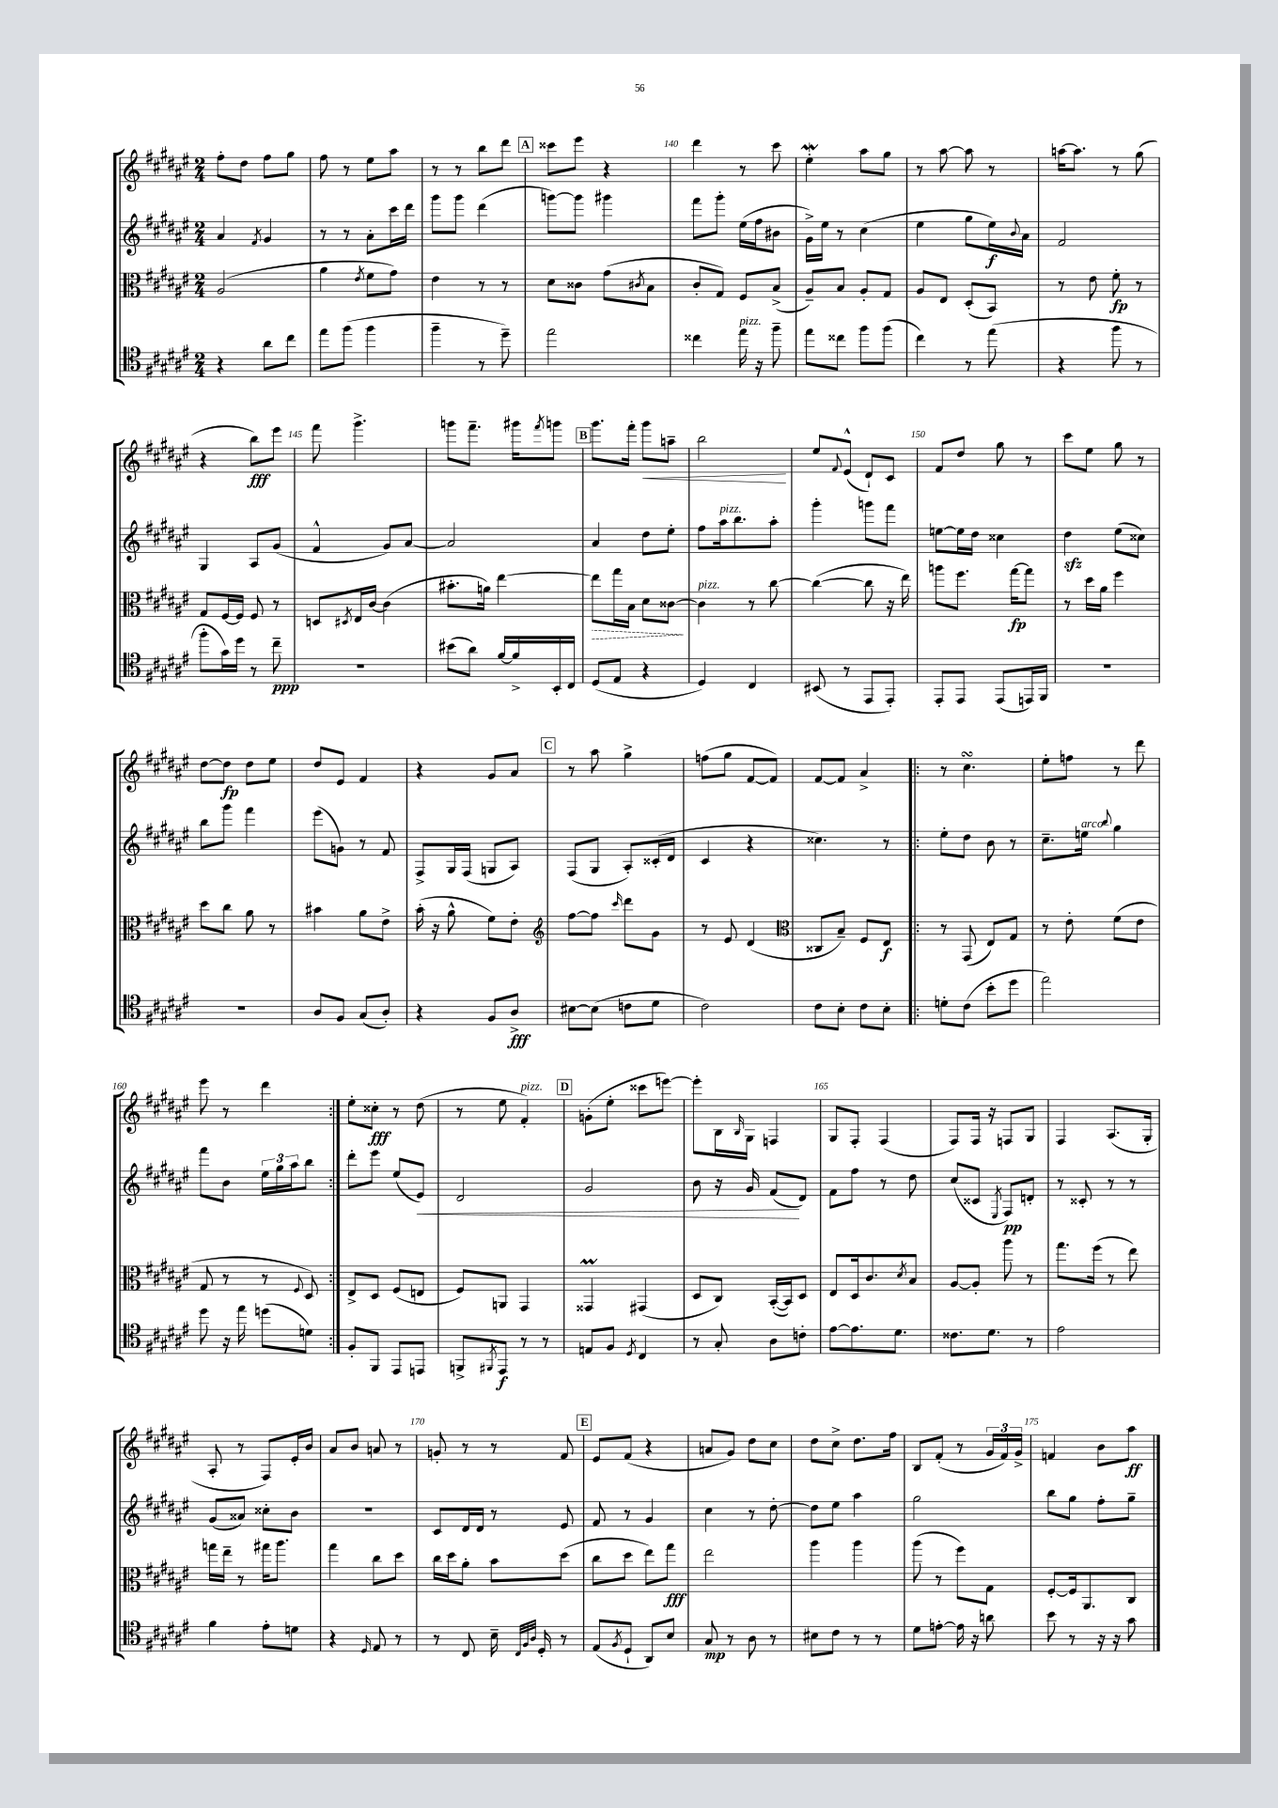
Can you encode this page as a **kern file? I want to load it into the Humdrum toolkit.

**kern	**kern	**kern	**kern
*staff4	*staff3	*staff2	*staff1
*clefC4	*clefC3	*clefG2	*clefG2
*k[f#c#g#d#a#e#]	*k[f#c#g#d#a#e#]	*k[f#c#g#d#a#e#]	*k[f#c#g#d#a#e#]
*M2/4	*M2/4	*M2/4	*M2/4
4r	(2A#	4a#	8ff#'
.	.	.	8dd#
.	.	8qf#	.
8a#	.	4g#	8ff#
8cc#	.	.	8gg#
=	=	=	=
8ee#	4a#	8r	8ff#
(8ff#	.	8r	8r
.	8qe#	.	.
4ff#	8f#	8a#'	8ee#
.	8g#)	16ccc#	8aa#
.	.	16ddd#	.
=	=	=	=
4ff#~	4e#	8ggg#	8r
.	.	8ggg#	8r
8r	8r	(4ddd#	8bb
8dd#~)	8r	.	8ddd#
=	=	=	=
2ee#	8d#	[8ggg)	8ccc##
.	8c##	8ggg]	8eee#
.	(8g#	4ggg#	4r
.	8qc#	.	.
.	8B	.	.
=	=	=	=
4cc##	8c#'	8fff#	4ddd#
.	8G#)	8ggg#'	.
16ee#	8F#	(16ee#	8r
16r	.	16ff#	.
8ff#~	(8B^	8b#	8ccc#
=	=	=	=
8ee#	8A#~)	16g#^)	4ee#'
.	.	16ee#	.
8cc##	8B	8r	.
8ff#	8A#'	(4cc#	8aa#
(8ff#	8G#	.	8gg#
=	=	=	=
4cc#)	8A#	4ee#	8r
.	8E#	.	[8aa#
8r	(8D#'	8gg#	8aa#]
(8ee#	8BB)	16ee#)	8r
.	.	8qqb	.
.	.	16a#	.
=	=	=	=
4r	8r	2f#	[16aa
.	.	.	8.aa]
.	8e#	.	.
8ff#	8f#'	.	8r
8r	8r	.	(8gg#
=	=	=	=
8ff#'	8G#	4G#	4r
16g#)	[16F#	.	.
16dd#	16F#]	.	.
8r	8F#	8A#	8bb)
8cc#~	8r	(8g#	8eee#
=	=	=	=
2r	8D	4f#^^	8fff#
.	8qD#	.	.
.	16E#	.	4.ggg#^
.	[16c#	.	.
.	(4c#]	8g#)	.
.	.	[8a#	.
=	=	=	=
(8b#	8.b#'	2a#]	8ggg
8a#)	.	.	8.fff#~
.	16a)	.	.
[16f#	[4ee#	.	.
16f#^]	.	.	16ggg#
.	.	.	8qfff#
16BB'	.	.	8ggg
16C#	.	.	.
=	=	=	=
(8D#	8ee#]	4a#	8.ggg#
8E#	16gg#	.	.
.	16B	.	16fff#'
4r	8d#	8dd#	8ggg#
.	[8c##	8ee#'	8aa~
=	=	=	=
4D#)	4c##]	8ff#	2bb
.	.	16aa#	.
.	.	8.bb	.
4C#	8r	.	.
.	[8cc#	8aa#'	.
=	=	=	=
(8BB#	(4cc#_	4ggg#'	8ee#
.	.	.	8qqf#
8r	.	.	(8e#^^
8EE#	8cc#]	8ggg	8d#`)
8EE#')	16r	8fff#	8c#
.	16ee#)	.	.
=	=	=	=
8EE#'	8aa	[8ee	8f#
8EE#	8.ff#	16ee]	8dd#
.	.	16dd#	.
(8EE#	.	4cc##	8gg#
.	[16gg#	.	.
16EE)	8gg#]	.	8r
16FF#	.	.	.
=	=	=	=
2r	8r	4dd#	8ccc#
.	16dd#	.	8ee#
.	16a#	.	.
.	4ff#	(8ee#	8gg#
.	.	8cc##)	8r
=	=	=	=
2r	8dd#	8bb	[8dd#
.	8cc#	8ggg#	8dd#]
.	8a#	4fff#	8dd#
.	8r	.	8ee#
=	=	=	=
8A#	4b#	(8eee#	8dd#
8F#	.	8g)	8e#
(8G#	8a#	8r	4f#
8A#')	8e#^	8f#	.
=	=	=	=
4r	(16b'	8F#^	4r
.	16r	.	.
.	8a#^^	16G#	.
.	.	(16F#	.
8F#	8f#)	8G	8g#
8A#^	8e#'	8A#)	8a#
=	=	=	=
*	*clefG2	*	*
[8B#	[8ff#	(8F#	8r
(8B#]	8ff#]	8G#	8aa#
.	16qqccc#	.	.
8c	8ddd#	8A#')	4gg#^
8d#	8g#	(16c##'	.
.	.	16d#	.
=	=	=	=
2c#)	8r	4c#	(8ff
.	8e#	.	8gg#
.	(4d#	4r	[8f#
.	.	.	8f#])
=	=	=	=
*	*clefC3	*	*
8c#	8C##	4.cc##)	[8f#
8B'	8B~)	.	8f#]
8c#	8F#	.	4a#^
8B'	8E#	8r	.
=!|:	=!|:	=!|:	=!|:
8d'	8r	8ee#'	8r
(8c#	(8GG#	8dd#	4.cc#
8b'	8E#)	8b	.
8dd#	8G#	8r	.
=	=	=	=
2ee#)	8r	8.cc#~	8ee#'
.	8e#'	.	8ff
.	.	16ee	.
.	.	8qqbb	.
.	(8f#	4gg#	8r
.	8e#	.	8ddd#
=	=	=	=
8dd#	8G#	8fff#	8eee#
16r	8r	8b	8r
16ee#	.	.	.
(8dd	8r	24ee#	4ddd#
.	.	24gg#	.
.	.	24aa#	.
.	8qqF#	.	.
8d)	8D#)	8bb	.
=:|!	=:|!	=:|!	=:|!
8F#'	8E#^	8ddd#'	8ee#'
8FF#	8D#	8eee#	8cc##'
8EE#	(8F#	(8ee#	8r
8EE	8E	8e#)	(8dd#
=	=	=	=
8FF^	8F#)	2d#	8r
8qFF#	.	.	.
8EE#	8AA	.	8ee#
8r	4GG#	.	4f#')
8r	.	.	.
=	=	=	=
8E	4GG##	2g#	(8g'
8F#	.	.	8ee#'
8qD#	.	.	.
4C#	(4GG#	.	8ccc##
.	.	.	[8eee)
=	=	=	=
8r	8D#	8b	8eee']
8G#'	8C#)	16r	16B
.	.	.	16qqB
.	.	16g#	16G#
8A#	([16BB'	(8f#	4F
.	16BB])	.	.
8c'	8D#	8d#)	.
=	=	=	=
[8e#	8E#	8f#	8G#
8.e#]	16D#	8ff#	8F#'
.	8.c#	.	.
.	.	8r	(4F#
8.d#	.	.	.
.	8qd#	.	.
.	8B	8dd#	.
=	=	=	=
8.c##	[8A#	(8cc#	8F#)
.	8A#']	8c##	16F#
8.d#	.	.	16r
.	.	8qE#	.
.	8aa#	8F#)	8F
8r	8r	8d'	8G#
=	=	=	=
2e#	8.gg#	8r	4F#
.	.	8c##'	.
.	(16ff#	.	.
.	8r	8r	(8.A#
.	8ee#)	8r	.
.	.	.	16G#'
=	=	=	=
4f#	16gg	(8g#	8A#'
.	16ee#~	.	.
.	8r	8a##)	8r
8e#'	16gg#	8cc##'	8F#)
.	8.aa#	.	.
8d	.	8b	16e#'
.	.	.	16b
=	=	=	=
4r	4gg#	2r	8a#
.	.	.	8b
16qqD#	.	.	.
8E#	8cc#	.	8a
8r	8dd#	.	8r
=	=	=	=
8r	16cc#	8c#	8g'
.	16dd#	.	.
8C#	8a#'	16d#	8r
.	.	16d#	.
16B~	8b	8r	8r
32qqC#	.	.	.
32qqF#	.	.	.
32qqA#	.	.	.
16D#'	.	.	.
8r	(8dd#	8e#	8f#
=	=	=	=
(8E#	8cc#	8f#	8e#
8qF#	.	.	.
8D#`	8dd#	8r	(8f#
8AA#)	8ee#)	4g#	4r
8B	8gg#	.	.
=	=	=	=
8G#	2ee#	4cc#	8a
8r	.	.	8g#)
8A#	.	8r	8dd#
8r	.	[8dd#'	8cc#
=	=	=	=
8B#	4aa#	8dd#]	8dd#
8c#	.	8ee#	8cc#^
8r	4aa#	4aa#	8.dd#
8r	.	.	.
.	.	.	16ff#
=	=	=	=
8d#	(8aa#	2gg#	8B
[8e'	8r	.	(8f#'
16e]	8ff#)	.	8r
16r	.	.	.
8a	8G#	.	24g#
.	.	.	24f#)
.	.	.	24g#^
=	=	=	=
8b	[8F#'	8bb	4f
8r	16F#]	8gg#	.
.	8.AA#	.	.
16r	.	8ff#'	8b
16r	.	.	.
8g#	8C#	8gg#~	8aa#
==	==	==	==
*-	*-	*-	*-
